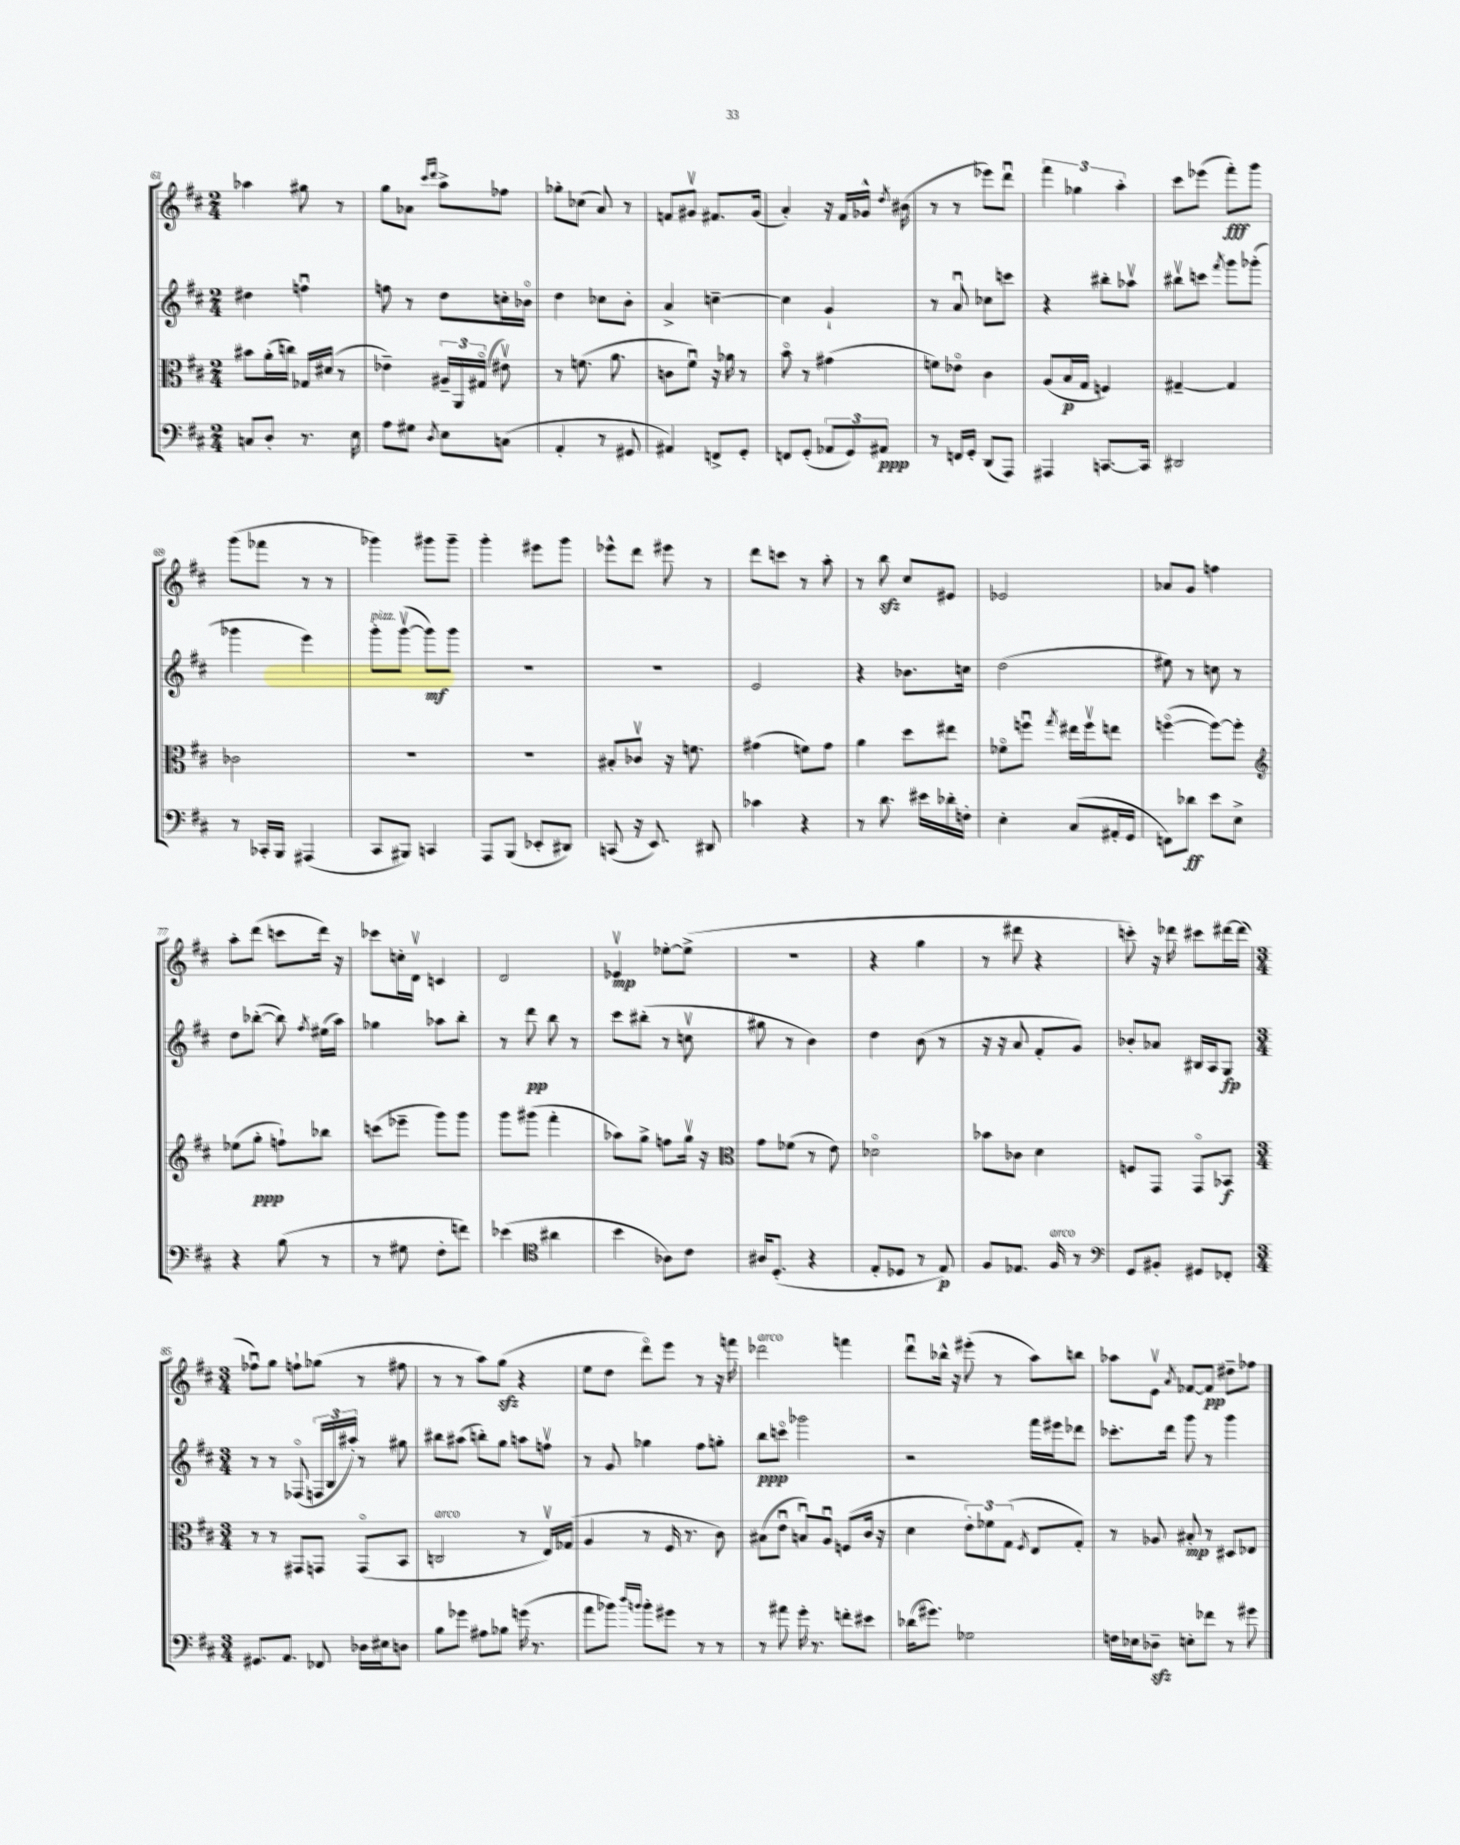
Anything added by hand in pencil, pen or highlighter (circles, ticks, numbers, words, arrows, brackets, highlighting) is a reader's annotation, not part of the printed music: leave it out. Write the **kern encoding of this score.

**kern	**dynam	**kern	**dynam	**kern	**dynam	**kern	**dynam
*part4	*part4	*part3	*part3	*part2	*part2	*part1	*part1
*staff4	*staff4	*staff3	*staff3	*staff2	*staff2	*staff1	*staff1
*clefF4	*	*clefC3	*	*clefG2	*	*clefG2	*
*k[f#c#]	*	*k[f#c#]	*	*k[f#c#]	*	*k[f#c#]	*
*M2/4	*	*M2/4	*	*M2/4	*	*M2/4	*
=61	=61	=61	=61	=61	=61	=61	=61
8Cn/L	.	8b#X\L	.	4dd#X\	.	4aa-X\	.
8D'/J	.	(16a'\L	.	.	.	.	.
.	.	16ccn\JJ)	.	.	.	.	.
8.r	.	16G-X/LL	.	4ffnu\	.	8gg#X\	.
.	.	(16d#X/JJ	.	.	.	.	.
.	.	8r	.	.	.	8r	.
16E\	.	.	.	.	.	.	.
=62	=62	=62	=62	=62	=62	=62	=62
8A\L	.	4e-X~\)	.	8ffn\	.	8gg\L	.
8G#X\J	.	.	.	8r	.	8a-X\J	.
.	.	.	.	.	.	16qqccc#/LL	.
8qD/	.	.	.	.	.	16qqddd/JJ	.
8E\L	.	24A#X~/LL	.	8dd\L	.	8aa^\L	.
.	.	24AA/	.	.	.	.	.
.	.	(24G#X/JJ	.	.	.	.	.
(8Cn\J	.	8e#Xv\)	.	16ccn'\L	.	8ff-X\J	.
.	.	.	.	16b-X\JJ	.	.	.
=63	=63	=63	=63	=63	=63	=63	=63
4AA'/	.	8r	.	4dd\	.	8gg-X'\L	.
.	.	(8.fn\	.	.	.	(8cc-X\J	.
8r	.	.	.	8cc-X\L	.	8a/)	.
.	.	8.a\	.	.	.	.	.
8GG#X/	.	.	.	8b'\J	.	8r	.
=64	=64	=64	=64	=64	=64	=64	=64
4AA#X/)	.	8cn\L	.	4a^/	.	8fn/L	.
.	.	8f#u\J)	.	.	.	8g#Xv/J	.
8FFn^/L	.	16r	.	[4ccn~\	.	8.f#X/L	.
.	.	16a-X\	.	.	.	.	.
8GG'/J	.	8r	.	.	.	.	.
.	.	.	.	.	.	(16g#/Jk	.
=65	=65	=65	=65	=65	=65	=65	=65
8FFn/L	.	8b\	.	4cc\]	.	4a'/)	.
(8GG'/J	.	8r	.	.	.	.	.
12AA-X/L	.	(4g#X\	.	4g`/	.	16r	.
.	.	.	.	.	.	16f#/LL	.
12GG/)	.	.	.	.	.	.	.
.	.	.	.	.	.	16g-X^^/JJ	.
12AA#X/J	ppp	.	.	.	.	.	.
.	.	.	.	.	.	8qdd/	.
.	.	.	.	.	.	(16b#X\	.
=66	=66	=66	=66	=66	=66	=66	=66
8r	.	8fn\L)	.	8r	.	8r	.
16FFn/LL	.	8e-X\J	.	8au/	.	8r	.
16GG'/JJ	.	.	.	.	.	.	.
(8DD/L	.	4c#\	.	8cc-X\L	.	8eee-X\L)	.
8AAA/J)	.	.	.	8cccn\J	.	8dddu\J	.
=67	=67	=67	=67	=67	=67	=67	=67
4AAA#X/	.	(8A/L	.	4r	.	6fff#\	.
.	.	16B/L	p	.	.	.	.
.	.	.	.	.	.	6gg-X\	.
.	.	16G/JJ	.	.	.	.	.
[8.CCn/L	.	4Fn/)	.	8bb#X'\L	.	.	.
.	.	.	.	.	.	6aa'\	.
.	.	.	.	8aa-Xv\J	.	.	.
16CC/Jk]	.	.	.	.	.	.	.
=68	=68	=68	=68	=68	=68	=68	=68
2DD#X/	.	[4G#X~/	.	8bb#Xv\L	.	8ccc#\L	.
.	.	.	.	8cccn\J	.	(8eee-X\J	.
.	.	.	.	8qfff#/	.	.	.
.	.	4G#/]	.	8ggg\L	.	8fff#'\L)	fff
.	.	.	.	(8ggg-X'\J	.	8ggg\J	.
!!LO:LB:g=z
=69	=69	=69	=69	=69	=69	=69	=69
8r	.	2c-X\	.	4ggg-X\	.	(8ggg\L	.
16CC-X'/LL	.	.	.	.	.	8fff-X\J	.
16BBB/JJ	.	.	.	.	.	.	.
(4AAA#X/	.	.	.	4eee\)	.	8r	.
.	.	.	.	.	.	8r	.
=70	=70	=70	=70	=70	=70	=70	=70
!	!	!	!	!LO:TX:a:i:t=pizz.	!	!	!
8CC#/L	.	2r	.	8ggg'\L	.	4ggg-X\)	.
8BBB#X/J)	.	.	.	([8gggv\J	.	.	.
4CCn/	.	.	.	8ggg\L])	mf	8ggg#X\L	.
.	.	.	.	8ggg\J	.	8ggg#~\J	.
=71	=71	=71	=71	=71	=71	=71	=71
8AAA/L	.	2r	.	2r	.	4ggg'\	.
(8BBB/J	.	.	.	.	.	.	.
8EE-X'/L	.	.	.	.	.	8eee#X\L	.
8DD#X/J)	.	.	.	.	.	8ggg\J	.
=72	=72	=72	=72	=72	=72	=72	=72
(8CCn/	.	8B#X'/L	.	2r	.	8eee-X^^\L	.
16r	.	8c-Xv/J	.	.	.	8ddd\J	.
8.EE/)	.	.	.	.	.	.	.
.	.	16r	.	.	.	8eee#X\	.
.	.	8.fn\	.	.	.	.	.
8DD#X/	.	.	.	.	.	8r	.
=73	=73	=73	=73	=73	=73	=73	=73
4c-X\	.	(4g#X\	.	2e/	.	8ddd\L	.
.	.	.	.	.	.	8cccn\J	.
4r	.	8fn\L)	.	.	.	8r	.
.	.	8g#\J	.	.	.	8aa'\	.
=74	=74	=74	=74	=74	=74	=74	=74
8r	.	4a\	.	4r	.	8r	.
8.d\	.	.	.	.	.	8bbzz\	.
.	.	8dd\L	.	8.b-X\L	.	8cc#/L	.
16e#X\LL	.	.	.	.	.	.	.
16d-X'\	.	8ee#X\J	.	.	.	8e#X/J	.
16Fn'\JJ	.	.	.	16ccn\Jk	.	.	.
=75	=75	=75	=75	=75	=75	=75	=75
4E'\	.	8f-X\L	.	(2dd\	.	2e-X/	.
.	.	8ffnu\J	.	.	.	.	.
.	.	8qgg/	.	.	.	.	.
(8C#/L	.	16ee#X\LL	.	.	.	.	.
.	.	16ffv\J	.	.	.	.	.
16AA#X'/L	.	8een\J	.	.	.	.	.
16GG/JJ	.	.	.	.	.	.	.
=76	=76	=76	=76	=76	=76	=76	=76
8FFn\L)	.	([4ffn\	.	8ee#X\)	.	8a-X/L	.
8d-X\J	ff	.	.	8r	.	8g/J	.
8e\L	.	8ff\L_)	.	8ccn\	.	4ffn\	.
8E^\J	.	8ff'\J]	.	8r	.	.	.
!!LO:LB:g=z
=77	=77	=77	=77	=77	=77	=77	=77
*	*	*clefG2	*	*	*	*	*
4r	.	(8ee-X\L	.	8dd\L	.	8aa'\L	.
.	.	8gg'\J	ppp	([8bb-X'\J	.	(8ddd\J	.
(8B\	.	8ffn`\L)	.	8bb-\])	.	8cccn\L	.
.	.	.	.	8qff#/	.	.	.
8r	.	8bb-X\J	.	(16ee#X\LL	.	16ddd\Jk)	.
.	.	.	.	16aa\JJ)	.	16r	.
=78	=78	=78	=78	=78	=78	=78	=78
8r	.	(8cccn\L	.	4gg-X\	.	8ccc-X\L	.
8G#X\	.	8eee-X~\J	.	.	.	16ccn'\L	.
.	.	.	.	.	.	16dv\JJ	.
8F#'\L	.	8ggg\L)	.	8aa-X\L	.	4cn/	.
8fn\J)	.	8ggg\J	.	8bb'\J	.	.	.
=79	=79	=79	=79	=79	=79	=79	=79
(4e-X\	.	8ggg\L	.	8r	.	2d/	.
.	.	(8ggg#X\J	.	8ddd\	pp	.	.
*clefC4	*	*	*	*	*	*	*
4a#X\	.	4fff#'\	.	8bb\	.	.	.
.	.	.	.	8r	.	.	.
=80	=80	=80	=80	=80	=80	=80	=80
4b\	.	8aa-X\L)	.	8ccc#\L	.	4e-Xv/	mp
.	.	8gg^\J	.	(8bb#X'\J	.	.	.
8A-X\L)	.	8ffn\L	.	8r	.	[8ee-X'\L	.
8c#\J	.	16ggv\Jk	.	8ccnv\	.	(8ee-^\J]	.
.	.	16r	.	.	.	.	.
=81	=81	=81	=81	=81	=81	=81	=81
*	*	*clefC3	*	*	*	*	*
16A#X/KL	.	8g\L	.	8gg#X\	.	2r	.
(8.D'/J	.	.	.	.	.	.	.
.	.	(8f-X\J	.	8r	.	.	.
4r	.	8r	.	4b\)	.	.	.
.	.	8e\)	.	.	.	.	.
=82	=82	=82	=82	=82	=82	=82	=82
8E'/L	.	2d-X\	.	4dd\	.	4r	.
8D-X/J	.	.	.	.	.	.	.
8r	.	.	.	(8b\	.	4gg\	.
8E/)	p	.	.	8r	.	.	.
=83	=83	=83	=83	=83	=83	=83	=83
8F#/L	.	8b-X\L	.	16r	.	8r	.
.	.	.	.	16r	.	.	.
8.E-X/J	.	8c-X\J	.	8a/	.	8ddd#X\	.
.	.	4d\	.	8f#'/L	.	4r	.
!LO:TX:a:i:t=arco	!	!	!	!	!	!	!
16F#/	.	.	.	.	.	.	.
8r	.	.	.	8g/J)	.	.	.
=84	=84	=84	=84	=84	=84	=84	=84
*clefF4	*	*	*	*	*	*	*
8GG/L	.	8Fn/L	.	8b-X'/L	.	8cccn'\)	.
8BB#X'/J	.	8GG/J	.	8a-X/J	.	16r	.
.	.	.	.	.	.	16ddd-X\	.
8GG#X/L	.	8GG/L	.	16B#X/LL	.	8ccc#X\L	.
.	.	.	.	16A/J	.	.	.
8FF-X'/J	.	8BB-X/J	f	8G/J	fp	[16ddd#X\L	.
.	.	.	.	.	.	(16ddd#\JJ]	.
!!LO:LB:g=z
=85	=85	=85	=85	=85	=85	=85	=85
*M3/4	*	*M3/4	*	*M3/4	*	*M3/4	*
8.GG#X/L	.	8r	.	8r	.	8ff-Xu\L)	.
.	.	8r	.	8r	.	8gg\J	.
8.AA/J	.	.	.	.	.	.	.
.	.	8GG#X/L	.	(8F-X/	.	8ffn`\L	.
8FF-X/	.	8GGn/J	.	24Fn/LL	.	(8gg-X\J	.
.	.	.	.	24B/	.	.	.
.	.	.	.	24aa#X'/JJ)	.	.	.
16D-X\LL	.	(8GG/L	.	8r	.	8r	.
16E#X\J	.	.	.	.	.	.	.
8Dn\J	.	8BB/J	.	8gg#X\	.	8ff#X\	.
=86	=86	=86	=86	=86	=86	=86	=86
!	!	!LO:TX:a:i:t=arco	!	!	!	!	!
8B\L	.	2Cn/	.	8bb#X\L	.	8r	.
8g-X\J	.	.	.	(8aa#X\J	.	8r	.
8A#X\L	.	.	.	8bbn'\L)	.	8aa\L)	.
8B-X\J	.	.	.	8gg\J	.	(8ggzz\J	.
(16gn\	.	8r	.	8aan\L	.	4r	.
8.r	.	.	.	.	.	.	.
.	.	16Ev/LL)	.	8ffnv\J	.	.	.
.	.	(16G-X/JJ	.	.	.	.	.
=87	=87	=87	=87	=87	=87	=87	=87
8a\L	.	4A/	.	8r	.	8ee\L	.
8b-X\J)	.	.	.	8g/	.	8dd\J	.
16qqdd/LL	.	.	.	.	.	.	.
16qqbn/JJ	.	.	.	.	.	.	.
8b'\L	.	8r	.	4gg-X\	.	8ddd\L)	.
8g#X\J	.	16F#/	.	.	.	8eee\J	.
.	.	8.r	.	.	.	.	.
8r	.	.	.	8ff#\L	.	8r	.
8r	.	8c#\)	.	8ggn'\J	.	16r	.
.	.	.	.	.	.	16fffn\	.
=88	=88	=88	=88	=88	=88	=88	=88
!	!	!	!	!	!	!LO:TX:a:i:t=arco	!
8r	.	(8B#X\L	.	8bb\L	ppp	2ddd-X\	.
8a#X\	.	8eu\J	.	8cccn\J	.	.	.
16g'\	.	8Bnu/L)	.	2ggg-X\	.	.	.
8.r	.	.	.	.	.	.	.
.	.	8Au/J	.	.	.	.	.
8fn'\L	.	(8Fn/L	.	.	.	4fffn\	.
8e#X\J	.	16c#/Jk	.	.	.	.	.
.	.	16r	.	.	.	.	.
=89	=89	=89	=89	=89	=89	=89	=89
(16d-X\KL	.	4d\	.	2r	.	8dddu\L	.
8.g#X\J)	.	.	.	.	.	.	.
.	.	.	.	.	.	16bb-X^^\Jk	.
.	.	.	.	.	.	16r	.
2G-X\	.	12e'\L)	.	.	.	(8eee#X'\	.
.	.	12f-X\	.	.	.	.	.
.	.	.	.	.	.	8r	.
.	.	(12G\J	.	.	.	.	.
.	.	8qF#/	.	.	.	.	.
.	.	8E/L	.	16fff#\LL	.	8aa\L)	.
.	.	.	.	16eee#X\J	.	.	.
.	.	8G'/J)	.	8ddd-X\J	.	8bbn\J	.
=90	=90	=90	=90	=90	=90	=90	=90
16Fn\LL	.	8r	.	8.ccc-X'\L	.	8aa-X\L	.
16E-X\J	.	.	.	.	.	.	.
8D-Xzz~\J	.	8A-X/	.	.	.	8ev\J	.
.	.	.	.	16ddd\Jk	.	.	.
.	.	.	.	.	.	8qa/	.
8En'\L	.	8B#X'/	mp	8ggg\	.	[8f-X/L	.
8f-X\J	.	8r	.	8r	.	8f-/J]	pp
8r	.	8D#X/L	.	4ggg\	.	8dd#X~\L	.
8g#X\	.	8E-X/J	.	.	.	8ff-X\J	.
==	==	==	==	==	==	==	==
*-	*-	*-	*-	*-	*-	*-	*-
